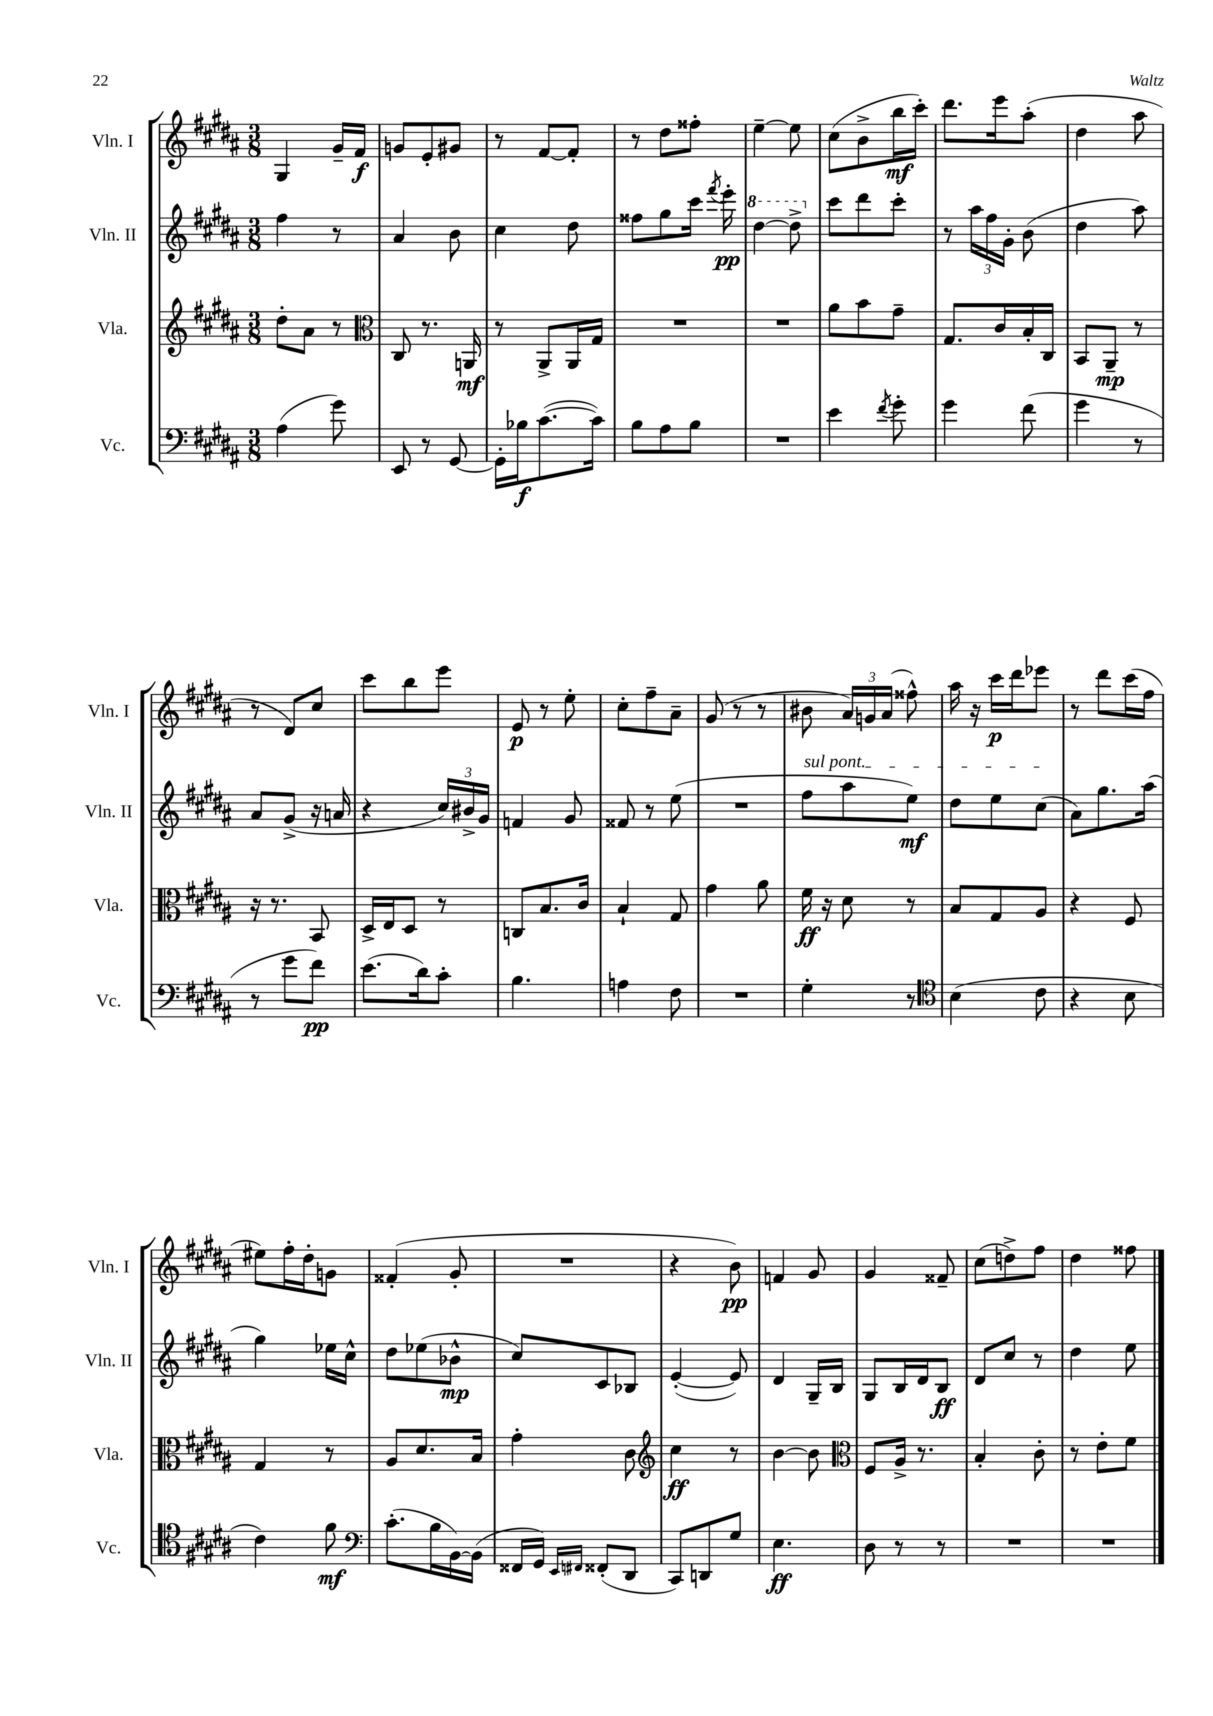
<<
\new StaffGroup <<
\new Staff = "s0" \with { instrumentName = "Vln. I" shortInstrumentName = "Vln. I" } {
    \clef treble \key b \major \numericTimeSignature \time 3/8
    \autoBeamOff gis4 gis'16[-- fis'16]\f |
    g'8[ e'8-. gis'8] |
    r8 fis'8[~ fis'8]-. |
    r8 dis''8[ fisis''8]-. |
    e''4~-- e''8 |
    cis''8[( b'8-> b''16\mf cis'''16]-.) |
    dis'''8.[ e'''16 ais''8]-.( |
    dis''4 ais''8 |
    r8 dis'8[) cis''8] |
    cis'''8[ b''8 e'''8] |
    e'8\p r8 e''8-. |
    cis''8[-. fis''8-- ais'8]-- |
    gis'8( r8 r8 |
    bis'8 \tuplet 3/2 { ais'16[) g'16 ais'16]( } fisis''8-^) |
    ais''16 r16 cis'''16[\p dis'''16 ees'''8] |
    r8 dis'''8[ cis'''16( fis''16] |
    eis''8[) fis''16-. dis''16-. g'8] |
    fisis'4-.( gis'8-. |
    R4. |
    r4 b'8\pp) |
    f'4 gis'8 |
    gis'4 fisis'8-- |
    cis''8[( d''8->) fis''8] |
    dis''4 fisis''8 \bar "|." |
}
\new Staff = "s1" \with { instrumentName = "Vln. II" shortInstrumentName = "Vln. II" } {
    \clef treble \key b \major \numericTimeSignature \time 3/8
    \autoBeamOff fis''4 r8 |
    ais'4 b'8 |
    cis''4 dis''8 |
    fisis''8[ gis''8 cis'''16] \acciaccatura { fis'''8 } e'''16-.\pp |
    \ottava #1 dis'''4~ dis'''8-> \ottava #0 |
    cis'''8[ dis'''8 cis'''8]-. |
    r8 \tuplet 3/2 { ais''16[ fis''16 gis'16]-. } b'8( |
    dis''4 ais''8) |
    ais'8[ gis'8]->( r16 a'16 |
    r4 \tuplet 3/2 { cis''16[) bis'16-> gis'16] } |
    f'4 gis'8 |
    fisis'8 r8 e''8( |
    R4. |
    \once \override TextSpanner.bound-details.left.text = \markup { \italic "sul pont." } fis''8[\startTextSpan ais''8 e''8]\mf) |
    dis''8[ e''8 cis''8]\stopTextSpan( |
    ais'8[) gis''8. ais''16]( |
    gis''4) ees''16[ cis''16]-^ |
    dis''8[ ees''8( bes'8]-^\mp |
    cis''8[) cis'8 bes8] |
    e'4~-.( e'8) |
    dis'4 gis16[-- b16] |
    gis8[ b16 dis'16 b8]\ff |
    dis'8[ cis''8] r8 |
    dis''4 e''8 \bar "|." |
}
\new Staff = "s2" \with { instrumentName = "Vla." shortInstrumentName = "Vla." } {
    \clef treble \key b \major \numericTimeSignature \time 3/8
    \autoBeamOff dis''8[-. ais'8] r8 |
    \clef alto cis8 r8. a,16\mf |
    r8 ais,8[-> ais,16 gis16] |
    R4. |
    R4. |
    ais'8[ b'8 gis'8]-- |
    gis8.[ cis'16 b16-. cis16] |
    b,8[ ais,8]--\mp r8 |
    r16 r8. b,8 |
    dis16[-> e16 dis8] r8 |
    c8[ b8. cis'16] |
    b4-! gis8 |
    gis'4 ais'8 |
    fis'16\ff r16 dis'8 r8 |
    b8[ gis8 ais8] |
    r4 fis8 |
    gis4 r8 |
    ais8[ dis'8. b16] |
    gis'4-. cis'8 |
    \clef treble cis''4\ff r8 |
    b'4~ b'8 |
    \clef alto fis8[ ais16]-> r8. |
    b4-. cis'8-. |
    r8 e'8[-. fis'8] \bar "|." |
}
\new Staff = "s3" \with { instrumentName = "Vc." shortInstrumentName = "Vc." } {
    \clef bass \key b \major \numericTimeSignature \time 3/8
    \autoBeamOff ais4( gis'8) |
    e,8 r8 gis,8~ |
    gis,16[-. bes16\f cis'8.~( cis'16]) |
    b8[ ais8 b8] |
    R4. |
    e'4 \acciaccatura { fis'8 } gis'8-. |
    gis'4 fis'8( |
    gis'4 r8 |
    r8 gis'8[ fis'8]\pp) |
    e'8.[( dis'16) cis'8]-. |
    b4. |
    a4 fis8 |
    R4. |
    gis4-. r8 |
    \clef tenor b4( cis'8 |
    r4 b8 |
    cis'4) fis'8\mf |
    \clef bass cis'8.[-.( b16 b,16~) b,16]( |
    fisis,16[ gis,16]) \grace { e,16[ fis,16] } fisis,8[-.( dis,8] |
    cis,8[) d,8 gis8] |
    e4.\ff |
    dis8 r8 r8 |
    R4. |
    R4. \bar "|." |
}
>>
>>
\layout { \context { \Score \remove "Bar_number_engraver" } }
